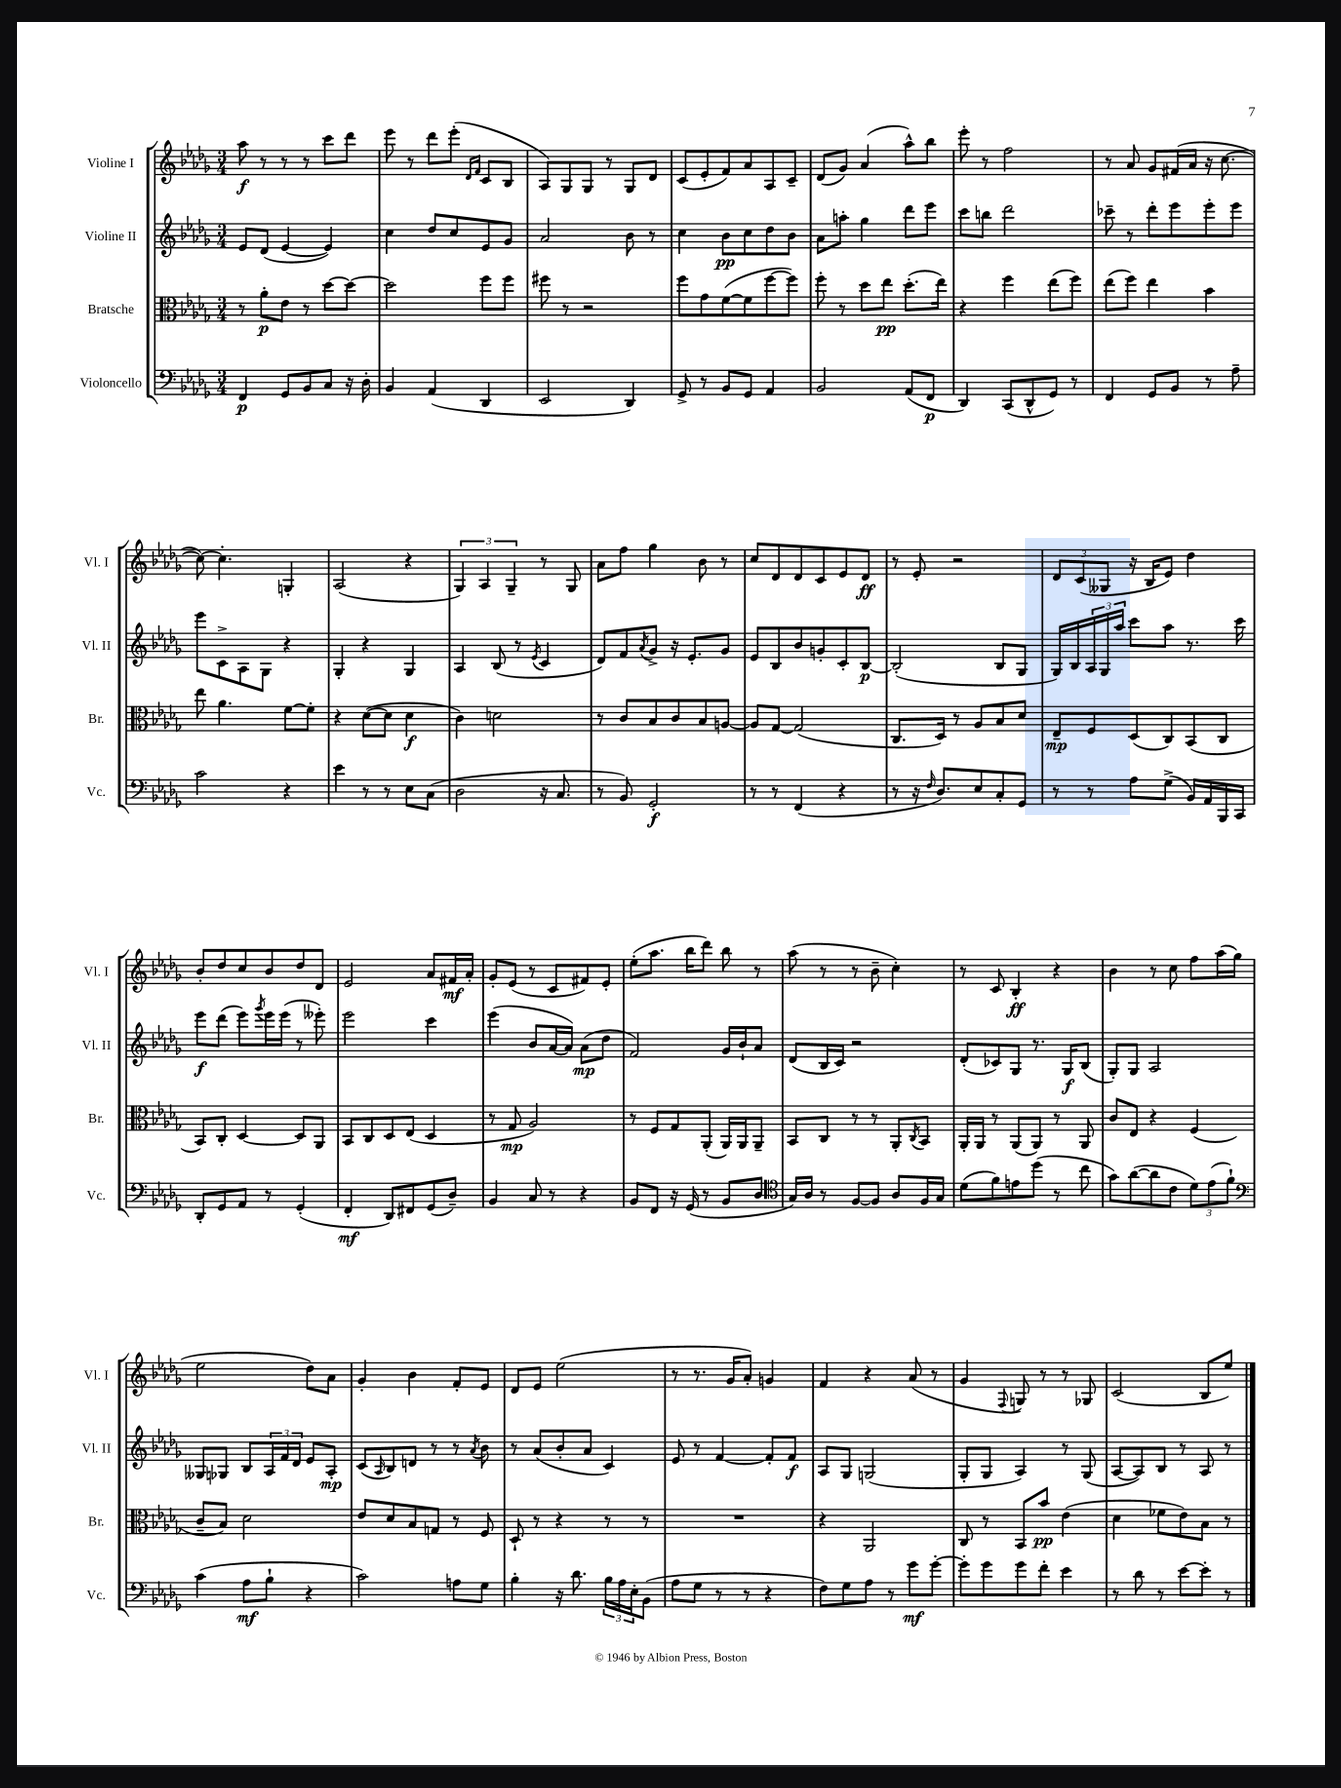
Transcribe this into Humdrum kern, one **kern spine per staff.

**kern	**dynam	**kern	**dynam	**kern	**dynam	**kern	**dynam
*part4	*part4	*part3	*part3	*part2	*part2	*part1	*part1
*staff4	*staff4	*staff3	*staff3	*staff2	*staff2	*staff1	*staff1
*I"Violoncello	*	*I"Bratsche	*	*I"Violine II	*	*I"Violine I	*
*I'Vc.	*	*I'Br.	*	*I'Vl. II	*	*I'Vl. I	*
*clefF4	*	*clefC3	*	*clefG2	*	*clefG2	*
*k[b-e-a-d-g-]	*	*k[b-e-a-d-g-]	*	*k[b-e-a-d-g-]	*	*k[b-e-a-d-g-]	*
*M3/4	*	*M3/4	*	*M3/4	*	*M3/4	*
=1	=1	=1	=1	=1	=1	=1	=1
4FF/	p	8r	.	8e-/L	.	8aa-\	f
.	.	8a-'\L	p	(8d-/J	.	8r	.
8GG-/L	.	8e-\J	.	[4e-/	.	8r	.
8BB-/	.	8r	.	.	.	8r	.
8C/J	.	[8dd-\L	.	4e-/])	.	8ccc\L	.
16r	.	8dd-\J_	.	.	.	8ddd-\J	.
16D-'\	.	.	.	.	.	.	.
=2	=2	=2	=2	=2	=2	=2	=2
4BB-/	.	2dd-\]	.	4cc\	.	8eee-\	.
.	.	.	.	.	.	8r	.
(4AA-/	.	.	.	8dd-/L	.	8ddd-\L	.
.	.	.	.	8cc/	.	(8eee-'\J	.
.	.	.	.	.	.	16qqd-/LL	.
.	.	.	.	.	.	16qqf/JJ	.
4DD-/	.	8ff\L	.	8e-/	.	8c/L	.
.	.	8ff\J	.	8g-/J	.	8B-/J	.
=3	=3	=3	=3	=3	=3	=3	=3
2EE-/	.	8ff#X\	.	2a-/	.	8A-/L)	.
.	.	8r	.	.	.	8G-/	.
.	.	2r	.	.	.	8G-/J	.
.	.	.	.	.	.	8r	.
4DD-/)	.	.	.	8b-\	.	8G-/L	.
.	.	.	.	8r	.	8d-/J	.
=4	=4	=4	=4	=4	=4	=4	=4
8GG-^/	.	8ff\L	.	4cc\	.	(8c/L	.
8r	.	8g-\	.	.	.	8e-'/	.
8BB-/L	.	([8f\	.	8b-\L	pp	8f/)	.
8GG-/J	.	8f\]	.	8cc\	.	8a-/	.
4AA-/	.	[8ff\	.	8dd-\	.	8A-/	.
.	.	8ff\J])	.	8b-\J	.	8c~/J	.
=5	=5	=5	=5	=5	=5	=5	=5
2BB-/	.	8ff'\	.	8a-\L	.	(8d-/L	.
.	.	8r	.	8aan'\J	.	8g-/J)	.
.	.	8dd-\L	.	4gg-\	.	(4a-/	.
.	.	8ee-\J	pp	.	.	.	.
(8AA-/L	.	(8.dd-'\L	.	8ddd-\L	.	8aa-^^\L)	.
8FF/J	p	.	.	8eee-\J	.	8bb-\J	.
.	.	16ee-\Jk)	.	.	.	.	.
=6	=6	=6	=6	=6	=6	=6	=6
4DD-/)	.	4r	.	8ccc\L	.	8eee-'\	.
.	.	.	.	8bbn\J	.	8r	.
(8CC/L	.	4ff\	.	2ddd-\	.	2ff\	.
8DD-^^/	.	.	.	.	.	.	.
8GG-/J)	.	(8ee-\L	.	.	.	.	.
8r	.	8ff\J)	.	.	.	.	.
=7	=7	=7	=7	=7	=7	=7	=7
4FF/	.	(8ee-\L	.	8ccc-X~\	.	8r	.
.	.	8ff\J)	.	8r	.	8a-/	.
8GG-/L	.	4ee-\	.	8ddd-'\L	.	8g-/L	.
8BB-/J	.	.	.	8eee-\	.	(16f#X/L	.
.	.	.	.	.	.	16a-/JJ	.
8r	.	4b-\	.	8eee-'\	.	16r	.
.	.	.	.	.	.	[8.cc\	.
8A-~\	.	.	.	8eee-\J	.	.	.
!!LO:LB:g=z
=8	=8	=8	=8	=8	=8	=8	=8
2c\	.	8ee-\	.	8eee-\L	.	8cc\_)	.
.	.	4.a-\	.	8c^\	.	4.cc'\]	.
.	.	.	.	8A-\	.	.	.
.	.	.	.	8G-\J	.	.	.
4r	.	[8f\L	.	4r	.	4Gn'/	.
.	.	8f'\J]	.	.	.	.	.
=9	=9	=9	=9	=9	=9	=9	=9
4e-\	.	4r	.	4G-'/	.	(2A-/	.
8r	.	([8d-\L	.	4r	.	.	.
8r	.	8d-\J]	.	.	.	.	.
8E-\L	.	4d-\	f	4G-/	.	4r	.
(8C\J	.	.	.	.	.	.	.
=10	=10	=10	=10	=10	=10	=10	=10
2D-\	.	4c\)	.	4A-/	.	6G-/)	.
.	.	.	.	.	.	6A-/	.
.	.	2dn\	.	(8B-/	.	.	.
.	.	.	.	.	.	6G-~/	.
.	.	.	.	8r	.	.	.
.	.	.	.	8qe-/	.	.	.
16r	.	.	.	4c/	.	8r	.
8.C/	.	.	.	.	.	.	.
.	.	.	.	.	.	8G-/	.
=11	=11	=11	=11	=11	=11	=11	=11
8r	.	8r	.	8d-/L)	.	8a-\L	.
8BB-/)	.	8c/L	.	8f/	.	8ff\J	.
.	.	.	.	8qa-/	.	.	.
2GG-'/	f	8B-/	.	8g-^/J	.	4gg-\	.
.	.	8c/	.	16r	.	.	.
.	.	.	.	8.e-'/L	.	.	.
.	.	8B-/	.	.	.	8b-\	.
.	.	[8An/J	.	8g-/J	.	8r	.
=12	=12	=12	=12	=12	=12	=12	=12
8r	.	8A/L]	.	8e-/L	.	8cc/L	.
8r	.	[8G-/J	.	8B-/	.	8d-/	.
(4FF/	.	(2G-/]	.	8b-/	.	8d-/	.
.	.	.	.	8gn'/	.	8c/	.
4r	.	.	.	8c'/	.	8e-/	.
.	.	.	.	[8B-/J	p	8d-/J	ff
=13	=13	=13	=13	=13	=13	=13	=13
8r	.	8.C/L	.	(2B-'/]	.	8r	.
16r	.	.	.	.	.	8e-'/	.
16qqF/	.	.	.	.	.	.	.
8.D-/L)	.	16D-/Jk)	.	.	.	.	.
.	.	8r	.	.	.	2r	.
8E-/	.	8A-/L	.	.	.	.	.
8C'/	.	8B-/	.	8B-/L	.	.	.
8GG-/J	.	8d-/J	.	8G-/J	.	.	.
=14	=14	=14	=14	=14	=14	=14	=14
8r	.	8E-~/L	mp	16G-/LL)	.	12d-/L	.
.	.	.	.	16B-/	.	.	.
.	.	.	.	.	.	(12c/	.
8r	.	8F/	.	24A-/	.	.	.
.	.	.	.	24G-/	.	12G--X/J	.
.	.	.	.	24aa-/JJ	.	.	.
8A-\L	.	(8D-/	.	8ccc\L	.	16r	.
.	.	.	.	.	.	16B-/KL	.
(8G-^\J	.	8C/)	.	8aa-\J	.	8e-/J)	.
16BB-/LL)	.	(8BB-/	.	8.r	.	4dd-\	.
16AA-/	.	.	.	.	.	.	.
16BBB-/	.	8C/J	.	.	.	.	.
16CC/JJ	.	.	.	16ccc\	.	.	.
!!LO:LB:g=z
=15	=15	=15	=15	=15	=15	=15	=15
8DD-'/L	.	8BB-/L)	.	8eee-\L	f	8b-'/L	.
8GG-/	.	8C'/J	.	(8ddd-\J	.	8dd-/	.
8AA-/J	.	[4D-/	.	8eee-\L)	.	8cc/	.
.	.	.	.	8qggg-/	.	.	.
8r	.	.	.	16eee-\L	.	8b-/	.
.	.	.	.	(16eee-\JJ	.	.	.
(4GG-'/	.	8D-/L]	.	8r	.	8dd-/	.
.	.	8AA-/J	.	8eee--X'\)	.	8d-/J	.
=16	=16	=16	=16	=16	=16	=16	=16
4FF'/	mf	8BB-/L	.	2eee-\	.	2e-/	.
.	.	8C/	.	.	.	.	.
8DD-/L)	.	8D-/	.	.	.	.	.
8FF#X/	.	(8E-/J	.	.	.	.	.
(8GG-/	.	4D-/	.	4ccc\	.	8a-/L	.
8D-~/J)	.	.	.	.	.	16f#X/L	mf
.	.	.	.	.	.	16a-'/JJ	.
=17	=17	=17	=17	=17	=17	=17	=17
4BB-/	.	8r	.	(4eee-\	.	8g-'/L	.
.	.	8G-/	mp	.	.	(8e-/J	.
8C/	.	2A-/)	.	8b-/L	.	8r	.
8r	.	.	.	[16a-/L	.	8c/L	.
.	.	.	.	16a-/JJ])	.	.	.
4r	.	.	.	(8a-\L	mp	8f#X/)	.
.	.	.	.	8dd-\J	.	8e-'/J	.
=18	=18	=18	=18	=18	=18	=18	=18
8BB-/L	.	8r	.	2f/)	.	(8ee-'\L	.
8FF/J	.	8F/L	.	.	.	8.aa-\J	.
16r	.	8G-/	.	.	.	.	.
(16GG-/	.	.	.	.	.	16bb-\KL	.
8r	.	(8AA-'/J	.	.	.	8ddd-\J)	.
8BB-/L	.	16AA-/LL)	.	16g-/LL	.	8bb-\	.
.	.	16AA-/J	.	16b-`/J	.	.	.
8D-/J	.	8AA-~/J	.	8a-/J	.	8r	.
=19	=19	=19	=19	=19	=19	=19	=19
*clefC4	*	*	*	*	*	*	*
16G-/LL)	.	8BB-/L	.	(8d-/L	.	(8aa-\	.
16A-/JJ	.	.	.	.	.	.	.
8r	.	8C/J	.	16B-/L	.	8r	.
.	.	.	.	16c/JJ)	.	.	.
[8F/L	.	8r	.	2r	.	8r	.
8F/J]	.	8r	.	.	.	8b-~\	.
8A-/L	.	8AA-'/L	.	.	.	4cc'\)	.
.	.	8qC/	.	.	.	.	.
16F/L	.	8BB-/J	.	.	.	.	.
16G-/JJ	.	.	.	.	.	.	.
=20	=20	=20	=20	=20	=20	=20	=20
(8d-\L	.	16AA-'/LL	.	(8d-'/L	.	8r	.
.	.	16AA-/JJ	.	.	.	.	.
8f\)	.	8r	.	8c-X/)	.	8c/	.
8en\	.	(8AA-/L	.	8G-/J	.	4B-'/	ff
(8dd-\J	.	8AA-/J)	.	8.r	.	.	.
8r	.	8r	.	.	.	4r	.
.	.	.	.	16G-/KL	f	.	.
8cc\	.	8AA-/	.	(8B-/J	.	.	.
=21	=21	=21	=21	=21	=21	=21	=21
8g-\L)	.	8c/L	.	8G-'/L)	.	4b-\	.
([8a-\	.	8E-/J	.	8G-/J	.	.	.
8a-\]	.	4r	.	2A-/	.	8r	.
8c\J	.	.	.	.	.	8cc\	.
12d-\L)	.	(4F/	.	.	.	8ff\L	.
(12e-\	.	.	.	.	.	.	.
.	.	.	.	.	.	(16aa-\L	.
12f`\J)	.	.	.	.	.	.	.
.	.	.	.	.	.	16gg-\JJ	.
!!LO:LB:g=z
=22	=22	=22	=22	=22	=22	=22	=22
*clefF4	*	*	*	*	*	*	*
(4c\	.	8c~/L	.	8G--X/L	.	2ee-\	.
.	.	8B-/J)	.	8G-X/J	.	.	.
8A-\L	mf	2d-\	.	8B-/L	.	.	.
8B-`\J	.	.	.	24A-/L	.	.	.
.	.	.	.	24f/	.	.	.
.	.	.	.	24d-/JJ	.	.	.
4r	.	.	.	8e-/L	.	8dd-\L)	.
.	.	.	.	8A-'/J	mp	8a-\J	.
=23	=23	=23	=23	=23	=23	=23	=23
2c\)	.	8e-/L	.	(8c/L	.	4g-'/	.
.	.	.	.	16qqA-/	.	.	.
.	.	8d-/	.	8B-/)	.	.	.
.	.	8B-/	.	8dn/J	.	4b-\	.
.	.	8Gn/J	.	8r	.	.	.
8An\L	.	8r	.	8r	.	8f'/L	.
.	.	.	.	8qa-/	.	.	.
8G-\J	.	8F/	.	8b-\	.	8e-/J	.
=24	=24	=24	=24	=24	=24	=24	=24
4B-'\	.	8D-`/	.	8r	.	8d-/L	.
.	.	8r	.	(8a-/L	.	8e-/J	.
16r	.	4r	.	8b-'/	.	(2ee-\	.
8.d-\	.	.	.	.	.	.	.
.	.	.	.	8a-/J	.	.	.
24B-\LL	.	8r	.	4c/)	.	.	.
24A-\	.	.	.	.	.	.	.
24E-'\J	.	.	.	.	.	.	.
(8BB-\J	.	8r	.	.	.	.	.
=25	=25	=25	=25	=25	=25	=25	=25
8A-\L	.	2.r	.	8e-/	.	8r	.
8G-\J	.	.	.	8r	.	8.r	.
8r	.	.	.	[4f/	.	.	.
.	.	.	.	.	.	16g-/KL	.
8r	.	.	.	.	.	8a-'/J)	.
4r	.	.	.	8f'/L]	.	4gn/	.
.	.	.	.	8f/J	f	.	.
=26	=26	=26	=26	=26	=26	=26	=26
8F\L)	.	4r	.	8A-/L	.	4f/	.
8G-\	.	.	.	8G-/J	.	.	.
8A-\J	.	2AA-/	.	(2Gn/	.	4r	.
8r	.	.	.	.	.	.	.
8g-\L	mf	.	.	.	.	(8a-/	.
[8g-'\J	.	.	.	.	.	8r	.
=27	=27	=27	=27	=27	=27	=27	=27
8g-'\L]	.	8C/	.	8G-'/L	.	4g-/	.
8g-\	.	8r	.	8G-/J	.	.	.
.	.	.	.	.	.	8qqF/	.
8g-\	.	8BB-/L	.	4A-/)	.	8Gn/)	.
8f'\J	.	8b-/J	pp	.	.	8r	.
4e-\	.	(4e-\	.	8r	.	8r	.
.	.	.	.	(8G-/	.	8G-X/	.
=28	=28	=28	=28	=28	=28	=28	=28
8r	.	4d-\	.	[8A-/L	.	(2c/	.
8d-\	.	.	.	8A-/])	.	.	.
8r	.	8f-X\L	.	8B-/J	.	.	.
[8e-\L	.	8e-\)	.	8r	.	.	.
8e-'\J]	.	8B-\J	.	8A-/	.	8B-/L	.
8r	.	8r	.	8r	.	8ee-/J)	.
==	==	==	==	==	==	==	==
*-	*-	*-	*-	*-	*-	*-	*-
